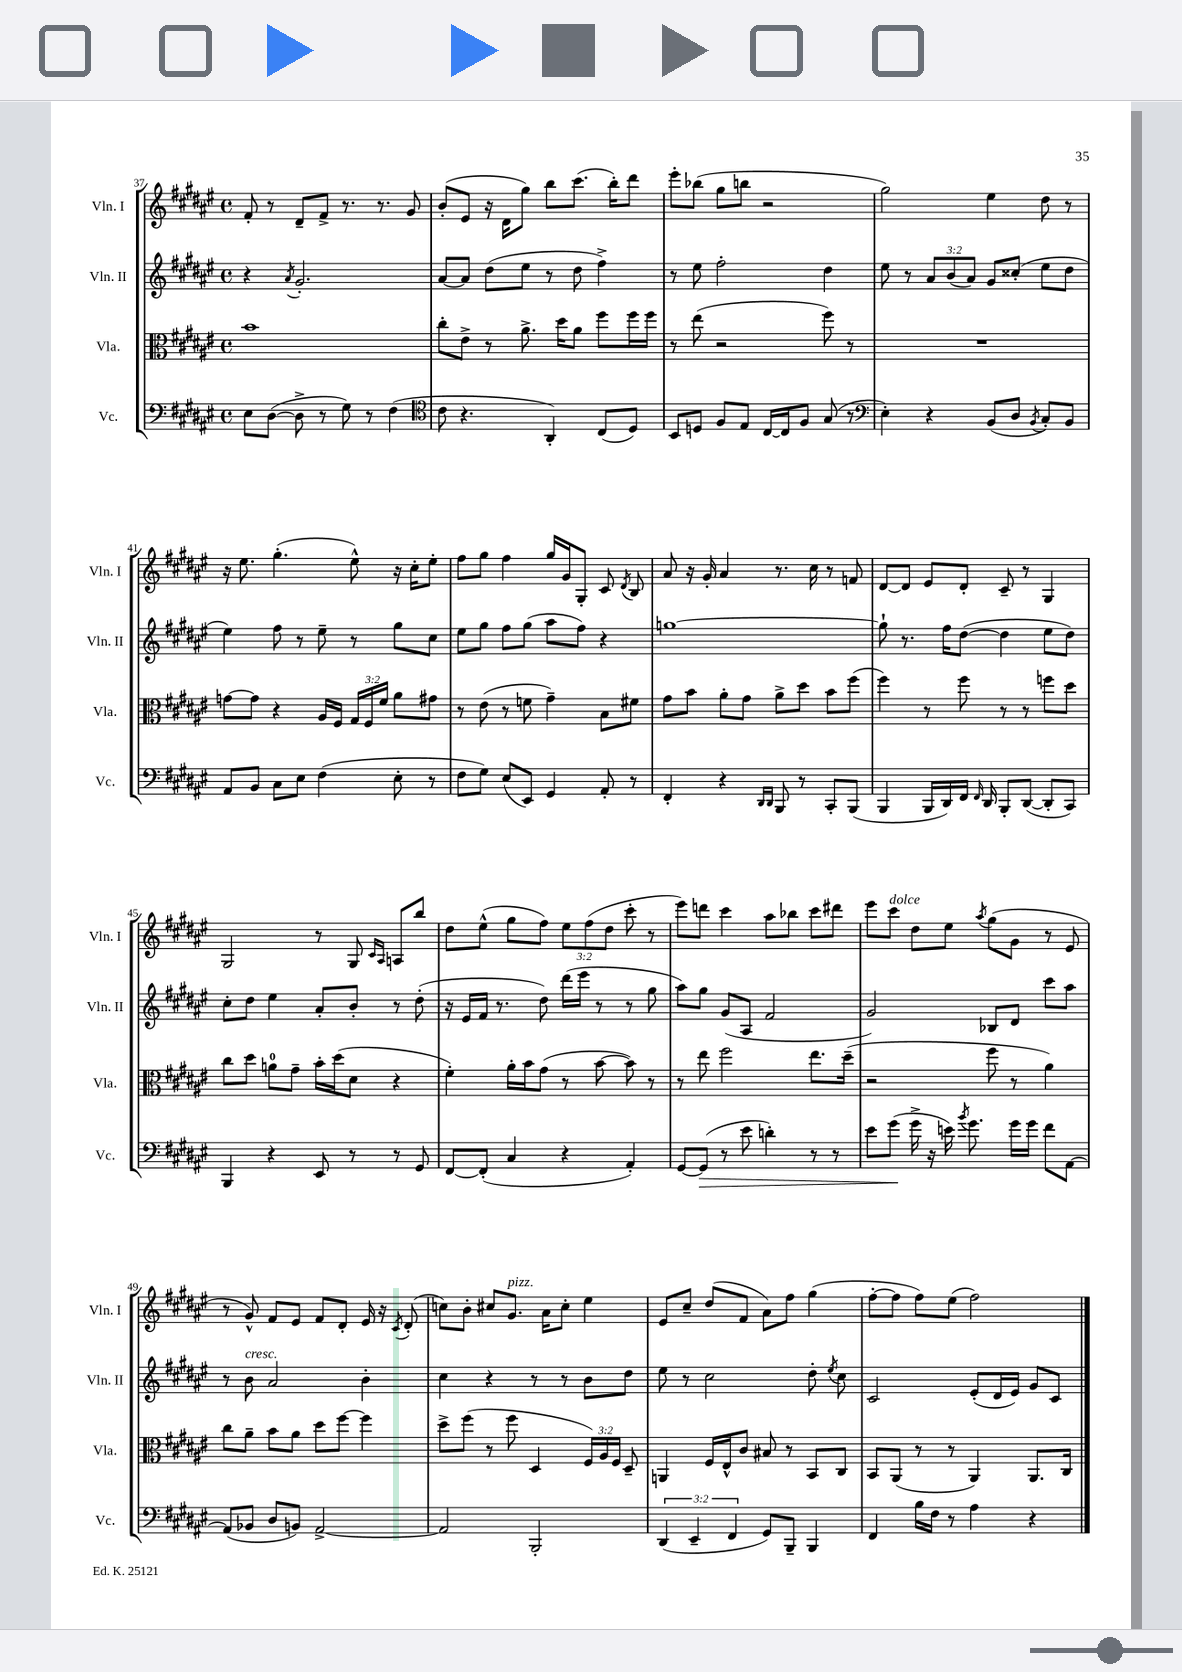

**kern	**dynam	**kern	**kern	**kern
*part4	*part4	*part3	*part2	*part1
*staff4	*staff4	*staff3	*staff2	*staff1
*I"Vc.	*	*I"Vla.	*I"Vln. II	*I"Vln. I
*I'Vc.	*	*I'Vla.	*I'Vln. II	*I'Vln. I
*clefF4	*	*clefC3	*clefG2	*clefG2
*k[f#c#g#d#a#e#]	*	*k[f#c#g#d#a#e#]	*k[f#c#g#d#a#e#]	*k[f#c#g#d#a#e#]
*M4/4	*	*M4/4	*M4/4	*M4/4
*met(c)	*	*met(c)	*met(c)	*met(c)
=37	=37	=37	=37	=37
8E#\L	.	1b	4r	8f#'/
([8D#\J	.	.	.	8r
.	.	.	8qa#/	.
8D#^\]	.	.	2.g#'/	8d#~/L
8r	.	.	.	8f#^/J
8G#\)	.	.	.	8.r
8r	.	.	.	.
.	.	.	.	8.r
(4F#\	.	.	.	.
.	.	.	.	8g#/
=38	=38	=38	=38	=38
*clefC4	*	*	*	*
8c#\	.	8cc#'\L	[8a#/L	(8b'/L
4.r	.	8e#^\J	8a#/J]	8e#/J
.	.	8r	(8dd#\L	16r
.	.	.	.	16d#\KL
.	.	8.a#^\	8ee#\J	8gg#\J)
4AA#'/)	.	.	8r	8bb\L
.	.	16dd#\KL	.	.
.	.	8a#\J	8dd#\	(8.ccc#\J
(8C#/L	.	8ff#\L	4ff#^\)	.
.	.	.	.	16bb'\KL)
8D#/J)	.	16ff#\L	.	8ddd#\J
.	.	16ff#\JJ	.	.
=39	=39	=39	=39	=39
8BB/L	.	8r	8r	8eee#'\L
8Dn/J	.	(8ee#\	8ee#\	(8bb-X\J
8F#/L	.	2r	2ff#'\	8gg#\L
8E#/J	.	.	.	8bbn\J
[16C#/LL	.	.	.	2r
16C#/J]	.	.	.	.
8F#/J	.	.	.	.
(8G#/	.	8ff#\)	4dd#\	.
8r	.	8r	.	.
=40	=40	=40	=40	=40
*clefF4	*	*	*	*
4E#'\)	.	1r	8ee#\	2gg#\)
.	.	.	8r	.
4r	.	.	12a#/L	.
.	.	.	(12b/	.
.	.	.	12a#/J)	.
(8BB/L	.	.	8g#/L	4ee#\
8D#/J	.	.	(8cc##X'/J	.
8qBB/	.	.	.	.
8C#'/L)	.	.	8ee#\L	8dd#\
8BB/J	.	.	8dd#\J	8r
!!LO:LB:g=z
=41	=41	=41	=41	=41
8AA#/L	.	[8gn\L	4ee#\)	16r
.	.	.	.	8.ee#\
8BB/J	.	8g\J]	.	.
8C#\L	.	4r	8ff#\	(4.gg#'\
8E#\J	.	.	8r	.
(4F#\	.	16A#/LL	8ee#~\	.
.	.	16F#/JJ	.	.
.	.	24G#/LL	8r	8ee#^^\)
.	.	24F#/	.	.
.	.	24f#/JJ	.	.
8E#'\	.	8a#\L	8gg#\L	16r
.	.	.	.	16cc#'\KL
8r	.	8g#X\J	8cc#\J	8ee#'\J
=42	=42	=42	=42	=42
8F#\L	.	8r	8ee#\L	8ff#\L
8G#\J)	.	(8e#\	8gg#\J	8gg#\J
(8E#/L	.	8r	8ff#\L	4ff#\
8EE#/J)	.	8fn\	(8gg#\J	.
4GG#/	.	4g#~\)	8aa#\L	16gg#/LL
.	.	.	.	16g#/J
.	.	.	8ff#\J)	8G#'/J
8AA#'/	.	8B\L	4r	8c#/
.	.	.	.	8qd#/
8r	.	8f#X\J	.	8B/
=43	=43	=43	=43	=43
4FF#'/	.	8g#\L	[1ggn	8a#/
.	.	8b\J	.	16r
.	.	.	.	16g#'/
4r	.	8a#'\L	.	4a#/
.	.	8g#\J	.	.
16qqDD#/LL	.	.	.	.
16qqDD#/JJ	.	.	.	.
8BBB/	.	8a#^\L	.	8.r
8r	.	8dd#\J	.	.
.	.	.	.	16cc#\
8CC#'/L	.	8b\L	.	8r
(8BBB/J	.	(8ff#\J	.	8fn/
=44	=44	=44	=44	=44
4BBB/	.	4ff#\)	8gg`\]	[8d#/L
.	.	.	8.r	8d#/J]
16BBB/LL	.	8r	.	8e#/L
16DD#/)	.	.	16ff#\KL	.
16FF#/JJ	.	8ff#\	([8dd#\J	8d#'/J
16qqFF#/	.	.	.	.
16DD#/	.	.	.	.
8BBB'/L	.	8r	4dd#\]	8c#~/
([8DD#/J	.	8r	.	8r
8DD#'/L]	.	8ffn\L	8ee#\L	4G#/
8CC#/J)	.	8dd#\J	8dd#\J)	.
!!LO:LB:g=z
=45	=45	=45	=45	=45
4BBB/	.	8cc#\L	8cc#'\L	2G#/
.	.	8dd#\J	8dd#\J	.
4r	.	8an\L	4ee#\	.
.	.	8g#~\J	.	.
8EE#/	.	16b'\LL	8a#'/L	8r
.	.	(16dd#\J	.	.
8r	.	8d#\J	8b'/J	8G#/
.	.	.	.	16qqc#/LL
.	.	.	.	16qqA#/JJ
8r	.	4r	8r	8An/L
8GG#/	.	.	(8dd#'\	8bb/J
=46	=46	=46	=46	=46
[8FF#/L	.	4f#'\)	16r	8dd#\L
.	.	.	16e#/LL	.
(8FF#'/J]	.	.	16f#/JJ	(8ee#^^\J
.	.	.	8.r	.
4C#/	.	16a#'\LL	.	8gg#\L
.	.	16b\J	.	.
.	.	(8g#\J	8dd#\)	8ff#\J)
4r	.	8r	(16ddd#\LL	12ee#\L
.	.	.	16eee#\JJ	.
.	.	.	.	(12ff#\
.	.	[8b\	8r	.
.	.	.	.	12dd#\J
4AA#'/)	.	8b\])	8r	8ccc#'\
.	.	8r	8gg#\	8r
=47	=47	=47	=47	=47
[8GG#/L	.	8r	8aa#\L)	8eee#\L)
!	!LO:HP:b	!	!	!
(8GG#/J]	>	8ee#\	8gg#\J	8dddn\J
8r	.	2ff#\	(8g#/L	4ccc#\
8e#\	.	.	8A#/J	.
4dn'\)	.	.	2f#/	8aa#\L
.	.	.	.	8bb-X\J
8r	.	8.ee#\L	.	8ccc#\L
8r	.	.	.	8ddd#X\J
.	.	(16dd#~\Jk	.	.
=48	=48	=48	=48	=48
8e#\L	.	2r	2g#/)	8eee#\L
!	!	!	!	!LO:TX:a:i:t=dolce
(8g#\J	.	.	.	8ccc#\J
16g#^\	]	.	.	8dd#\L
16r	.	.	.	.
16en\)	.	.	.	8ee#\J
8qb/	.	.	.	.
8.g#\	.	.	.	.
.	.	.	.	8qaa#/
.	.	8ff#\	8B-X/L	(8gg#\L
16g#\LL	.	8r	8d#/J	8g#\J
16g#\JJ	.	.	.	.
8f#\L	.	4a#\)	8ccc#\L	8r
[8AA#\J	.	.	8aa#\J	8e#/
!!LO:LB:g=z
=49	=49	=49	=49	=49
(8AA#/L]	.	8cc#\L	8r	8r
!	!	!	!LO:TX:a:i:t=cresc.	!
8BB-X/J	.	8a#~\J	8b\	8g#^^/)
8D#/L	.	8b\L	2a#/	8f#/L
8BBn/J)	.	8a#\J	.	8e#/J
[2AA#^/	.	8dd#\L	.	8f#/L
.	.	[8ff#\J	.	8d#'/J
.	.	4ff#\]	4b'\	16e#/
.	.	.	.	16r
.	.	.	.	8qc#/
.	.	.	.	(8d#'/
=50	=50	=50	=50	=50
2AA#/]	.	8dd#^\L	4cc#\	8ccn\L)
.	.	(8ff#\J	.	8b'\J
.	.	8r	4r	8cc#X/L
!	!	!	!	!LO:TX:a:i:t=pizz.
.	.	8ff#\	.	8.g#/J
2BBB'/	.	4D#/	8r	.
.	.	.	.	16a#\KL
.	.	.	8r	8cc#'\J
.	.	24F#/LL)	8b\L	4ee#\
.	.	24A#/	.	.
.	.	24F#/JJ	.	.
.	.	8D#~/	8dd#\J	.
=51	=51	=51	=51	=51
(6DD#/	.	4AAn/	8ee#\	8e#/L
.	.	.	8r	8cc#~/J
6EE#~/	.	.	.	.
.	.	16F#/LL	2cc#\	(8dd#/L
.	.	16E#^^/J	.	.
6FF#/	.	.	.	.
.	.	8c#/J	.	8f#/J
8GG#/L)	.	8B#X/	.	8a#\L)
8BBB~/J	.	8r	.	8ff#\J
4BBB/	.	8BB/L	8dd#'\	(4gg#\
.	.	.	8qee#/	.
.	.	8C#/J	8cc#\	.
=52	=52	=52	=52	=52
4FF#/	.	8BB/L	2c#/	[8ff#'\L
.	.	(8AA#/J	.	8ff#\J]
16B\LL	.	8r	.	8ff#\L)
16F#\JJ	.	.	.	.
8r	.	8r	.	(8ee#\J
4A#\	.	4AA#/)	(8e#'/L	2ff#\)
.	.	.	16d#/L	.
.	.	.	16e#/JJ)	.
4r	.	8.AA#/L	8g#/L	.
.	.	.	8c#/J	.
.	.	16C#/Jk	.	.
==	==	==	==	==
*-	*-	*-	*-	*-
